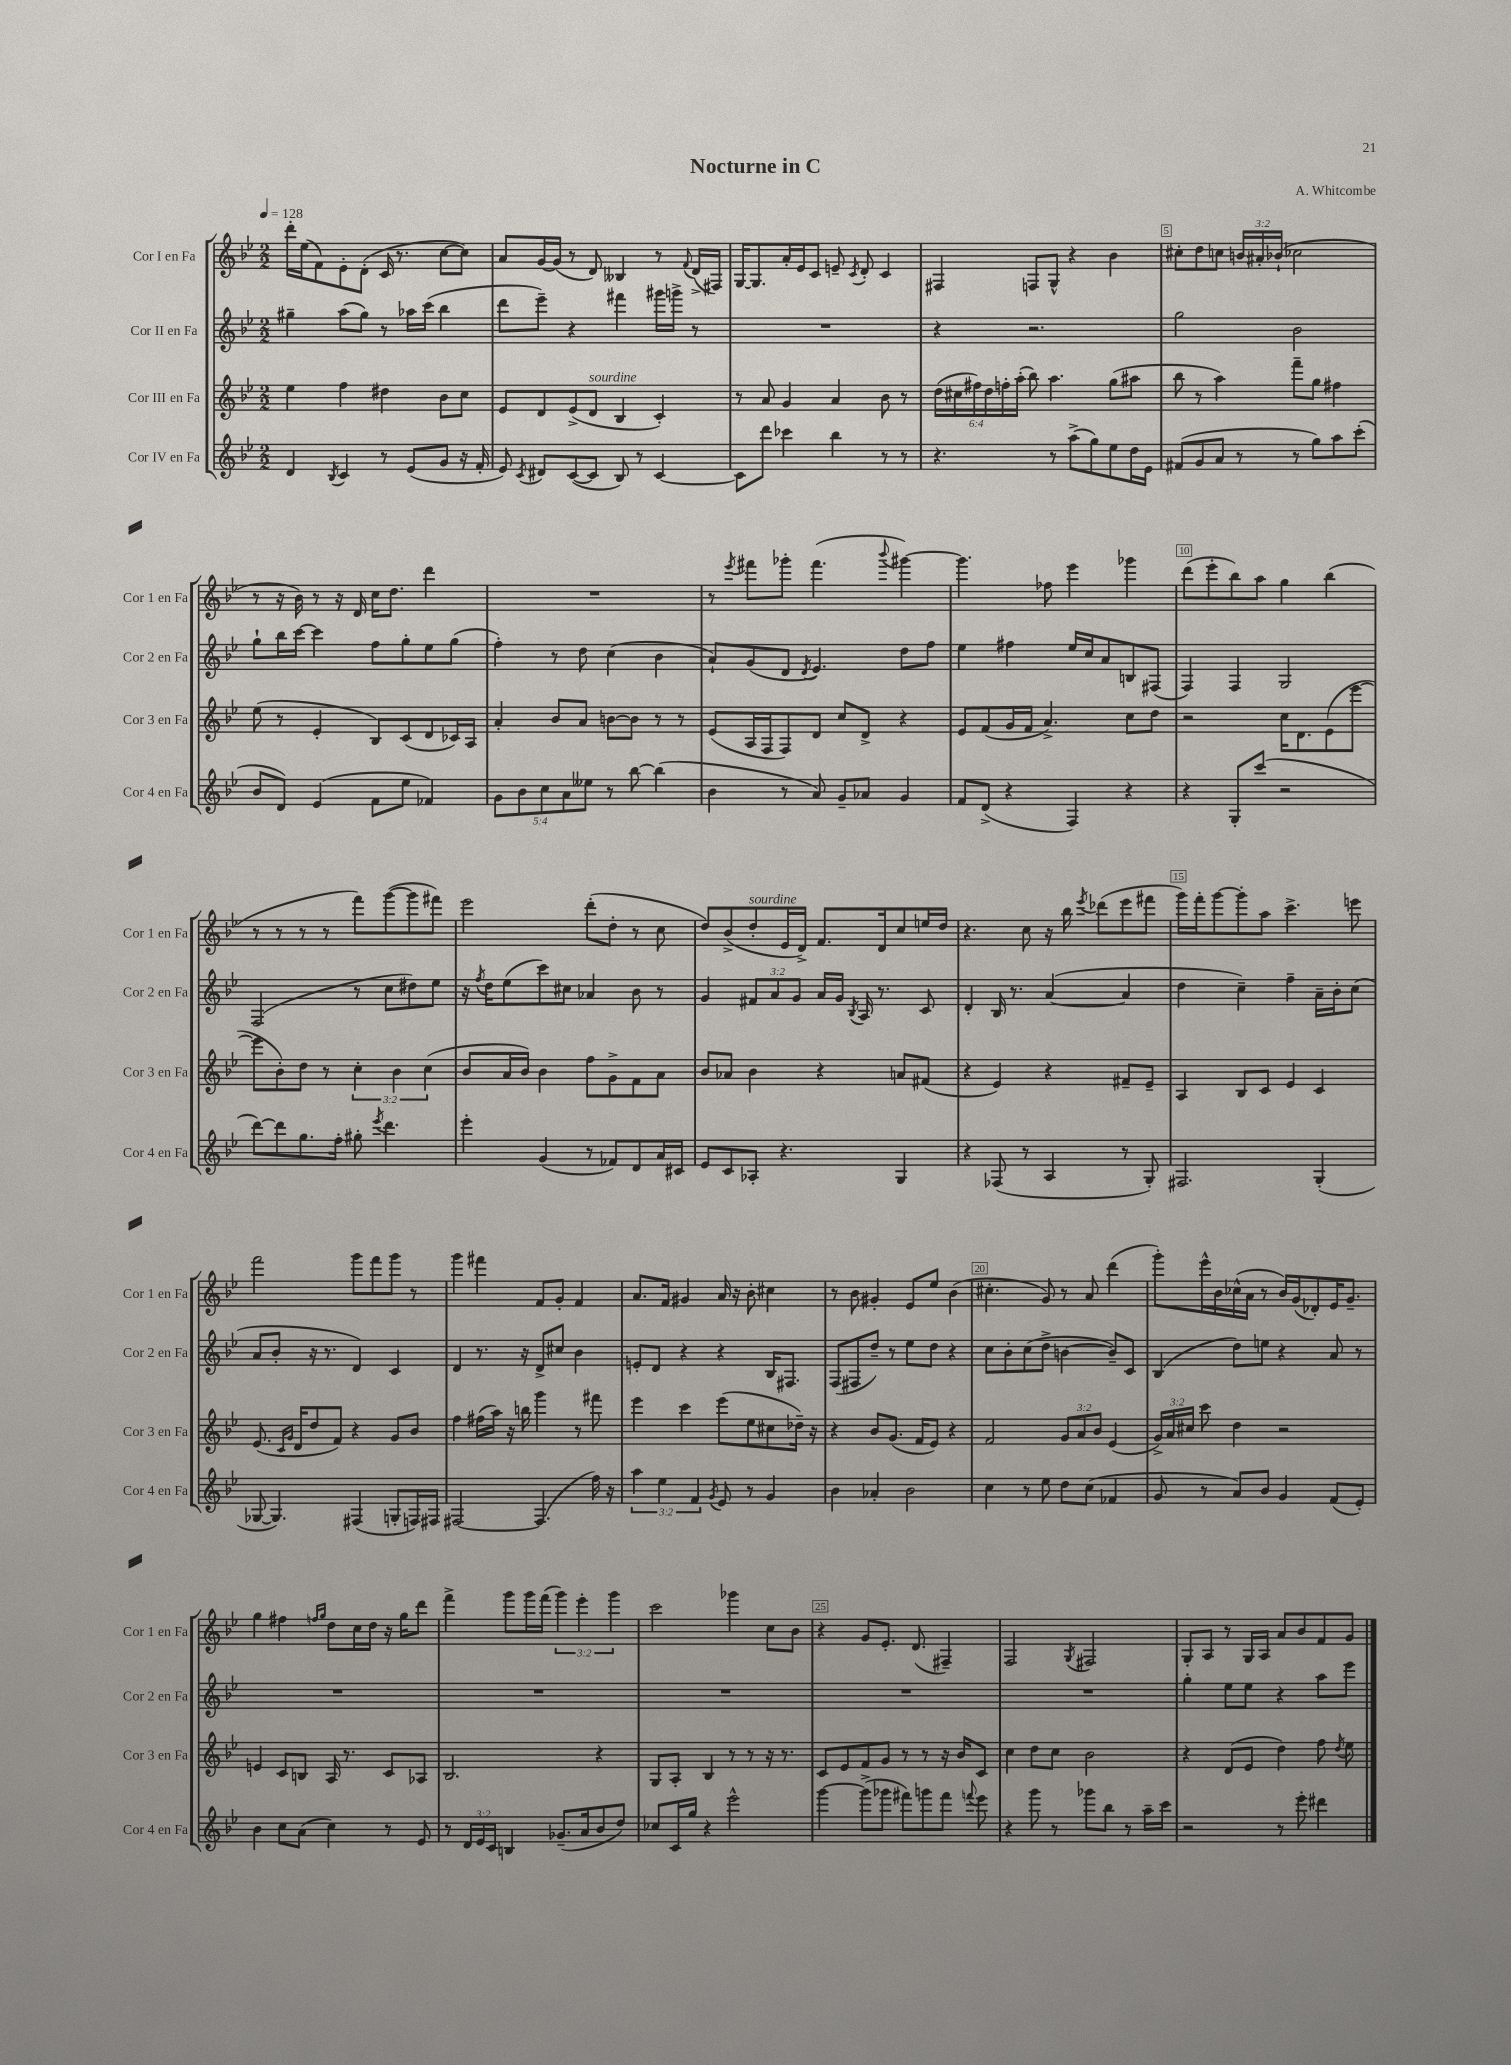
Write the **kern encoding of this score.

**kern	**kern	**kern	**kern
*part4	*part3	*part2	*part1
*staff4	*staff3	*staff2	*staff1
*I"Cor IV en Fa	*I"Cor III en Fa	*I"Cor II en Fa	*I"Cor I en Fa
*I'Cor 4 en Fa	*I'Cor 3 en Fa	*I'Cor 2 en Fa	*I'Cor 1 en Fa
*clefG2	*clefG2	*clefG2	*clefG2
*k[b-e-]	*k[b-e-]	*k[b-e-]	*k[b-e-]
*M2/2	*M2/2	*M2/2	*M2/2
*MM128	*MM128	*MM128	*MM128
=1	=1	=1	=1
4d/	4ee-\	4gg#X~\	16ddd'\LL
.	.	.	(16ee-\J
.	.	.	8f\)
8qB-/	.	.	.
4c/	4ff\	(8aa\L	8e-'\
.	.	8gg#\J)	(8d'\J
8r	4dd#X\	8r	16c/
.	.	.	8.r
(8e-/L	.	16aa-X\LL	.
.	.	(16ccc\JJ	.
8g/J	8b-\L	4bb-\	[8cc\L
16r	8cc\J	.	8cc\J])
16f'/	.	.	.
=2	=2	=2	=2
8e-/)	8e-/L	8ddd\L	8a/L
8qc/	.	.	.
8d#X/L	8d/	8eee-~\J)	[16g/L
.	.	.	(16g/JJ]
([8c/	(8e-^/	4r	8r
!	!LO:TX:a:i:t=sourdine	!	!
8c/J]	8d/J	.	8d/)
8B-/)	4B-/	4fff#X\	4B--X/
8r	.	.	.
[4c/	4c'/)	16ggg#X\LL	8r
.	.	16gggn^\JJ	.
.	.	.	8qqf/
.	.	8r	(16d^/LL
.	.	.	16F#X/JJ)
=3	=3	=3	=3
8c\L]	8r	1r	[16G/KL
.	.	.	8.G/]
8ddd\J	8a/	.	.
4ccc-X\	4g/	.	16a'/L
.	.	.	16e-/J
.	.	.	8c/J
4bb-\	4a/	.	8en~/
.	.	.	8qc/
.	.	.	8d'/
8r	8b-\	.	4c/
8r	8r	.	.
=4	=4	=4	=4
4.r	(24dd\LL	4r	4F#X/
.	24cc#X\	.	.
.	24ff#X\)	.	.
.	24dd\	.	.
.	24ffn'\	.	.
.	(24aa'\JJ	.	.
.	8bb-\)	2.r	8Fn/L
8r	4.aa\	.	8G^^/J
(8aa^\L	.	.	4r
8gg\)	.	.	.
8ee-\	(8gg\L	.	4b-\
16dd\L	8aa#X\J	.	.
16e-\JJ	.	.	.
=5	=5	=5	=5
(8f#X/L	8bb-\	2gg\	8cc#X'\L
8g/	8r	.	8dd\
8a/J	4aa\)	.	8ccn\J
8r	.	.	24bn/LL
.	.	.	24a#X'/
.	.	.	(24b-X`/JJ
8r	8fff~\L	2b-\	2cc-X\
8gg\L)	8gg\J	.	.
8aa\	4ff#X\	.	.
(8ccc'\J	.	.	.
!!LO:LB:g=z
=6	=6	=6	=6
8b-/L	(8ee-\	8gg`\L	8r
8d/J)	8r	16bb-\L	16r
.	.	[16ccc\JJ	16b-\)
(4e-/	4e-'/	4ccc\]	8r
.	.	.	16r
.	.	.	16d/
8f\L	8B-/L)	8ff\L	16cc\KL
.	.	.	8.dd\J
8ee-\J	(8c/	8gg'\	.
4f-X/)	8d/	8ee-\	4ddd\
.	16c-X/L)	(8gg\J	.
.	16A/JJ	.	.
=7	=7	=7	=7
10g\L	4a'/	4ff'\)	1r
10b-\	.	.	.
10cc\	.	.	.
.	8b-/L	8r	.
10a\	.	.	.
.	8a/J	8dd\	.
10ee--X\J	.	.	.
8r	[8bn\L	(4cc\	.
[8bb-\	8b\J]	.	.
(4bb-\]	8r	4b-\	.
.	8r	.	.
=8	=8	=8	=8
4b-\	(8e-/L	8a`/L)	8r
.	.	.	8qeee-/
.	16A/L	(8g/	8fff#X\L
.	16F/J	.	.
8r	8F/)	8d/J	8ggg-X'\J
.	.	8qd/	.
8a/)	8d/J	4.e-/)	(4.fff#\
8g~/L	8cc/L	.	.
8a-X/J	8d^/J	.	.
.	.	.	8qqbbb-/
4g/	4r	8dd\L	[4ggg#X\)
.	.	8ff\J	.
=9	=9	=9	=9
8f/L	8e-/L	4ee-\	4.ggg#\]
(8d^/J	(8f/	.	.
4r	16g/L	4ff#X\	.
.	16f/JJ	.	.
.	4.a^/)	.	8ff-X\
4F/)	.	16ee-/LL	4eee-\
.	.	16cc/J	.
.	.	8a/	.
4r	8cc\L	8Bn/	4ggg-X\
.	8dd\J	(8F#X/J	.
=10	=10	=10	=10
4r	2r	4F/)	(8ddd\L
.	.	.	8eee-'\
8G'/L	.	4F/	8bb-\)
(8ccc/J	.	.	8aa\J
2r	16cc\KL	2G/	4gg\
.	8.d\	.	.
.	(8e-\	.	(4bb-\
.	[8eee-\J	.	.
!!LO:LB:g=z
=11	=11	=11	=11
[8ddd\L)	8eee-\L]	(2F/	8r
8ddd\]	8b-'\)	.	8r
8.gg\	8dd\J	.	8r
.	8r	.	8r
16ff'\Jk	.	.	.
8gg#X'\	6cc'\	8r	8fff\L)
8qeee-/	.	.	.
4.ddd\	.	8cc\L	([8ggg\
.	6b-\	.	.
.	.	8dd#X\)	8ggg\]
.	(6cc\	.	.
.	.	8ee-\J	8fff#X\J)
=12	=12	=12	=12
4eee-'\	8b-/L	16r	2eee-\
.	.	8qff/	.
.	.	16dd\KL	.
.	16a/L	(8ee-\	.
.	16b-/JJ)	.	.
(4g/	4b-\	8ccc\)	.
.	.	8cc#X\J	.
8r	8ff\L	4a-X/	(8ddd'\L
8f-X/L)	8g^\	.	8dd'\J
8d/	8f\	8b-\	8r
16a/L	8a\J	8r	8cc\
16c#X/JJ	.	.	.
=13	=13	=13	=13
8e-/L	8b-/L	4g/	8dd/L)
8c/	8a-X/J	.	(8b-^/
!	!	!	!LO:TX:a:i:t=sourdine
8A-X'/J	4b-\	12f#X/L	8dd'/
.	.	12a/	.
4.r	.	.	16e-/L
.	.	12g/J	.
.	.	.	16d^/JJ)
.	4r	16a/LL	8.f/L
.	.	16g/JJ	.
.	.	8qB-/	.
.	.	16A/	.
.	.	8.r	16d/k
4G/	8an/L	.	8cc/
.	(8f#X/J	8c/	16een/L
.	.	.	16dd/JJ
=14	=14	=14	=14
4r	4r	4d'/	4.r
(8F-X/	4e-/)	16B-/	.
.	.	8.r	.
8r	.	.	8cc\
4A/	4r	([4a/	16r
.	.	.	16bb-\
.	.	.	8qeee-/
.	.	.	(8ddd-X\L
8r	8f#X~/L	4a/]	8eee-\
8G'/)	8e-~/J	.	8fff#X\J
=15	=15	=15	=15
2.F#X/	4A/	4dd\	16ggg\LL)
.	.	.	16fff'\J
.	.	.	[8ggg\
.	8B-/L	4cc~\)	8ggg'\]
.	8c/J	.	8aa\J
.	4e-/	4ff~\	4.ccc^\
(4G'/	4c/	16a~\LL	.
.	.	16b-'\J	.
.	.	(8cc\J	8eeen\
!!LO:LB:g=z
=16	=16	=16	=16
[8G-X/	(8.e-/	8a/L	2fff\
4.G-/])	.	8b-'/J	.
.	16qqc/LL	.	.
.	16qqg/JJ	.	.
.	16d/KL	.	.
.	8dd/	16r	.
.	.	8.r	.
.	8f/J)	.	.
(4F#X/	4r	4d/)	8ggg\L
.	.	.	8fff\
8Gn'/L	8g/L	4c/	8ggg\J
16Fn/L)	8b-/J	.	8r
16F#X/JJ	.	.	.
=17	=17	=17	=17
[2F#X/	4ff\	4d/	4ggg\
.	(16ff#X\LL	8.r	4fff#X\
.	16aa\JJ)	.	.
.	16r	.	.
.	16bbn\	16r	.
(4.F#/]	4ggg\	8d^/L	8f/L
.	.	8cc#X/J	8g'/J
.	8r	4b-\	4f/
16ff\)	8fff#X\	.	.
16r	.	.	.
=18	=18	=18	=18
6aa\	4eee-\	8en'/L	8.a/L
.	.	8d/J	.
6ee-\	.	.	.
.	.	.	16f/Jk
.	4ccc\	4r	4g#X/
6f/	.	.	.
8qg/	.	.	.
8e-/	(8eee-\L	4r	16a/
.	.	.	16r
8r	8ee-\	.	8b-'\
4g/	8cc#X\	16B-/KL	4cc#X\
.	.	8.F#X/J	.
.	16dd-X~\Jk)	.	.
.	16r	.	.
=19	=19	=19	=19
4b-\	4r	(8F/L	8r
.	.	8F#X/	8b-\
4a-X'/	8b-/L	8dd~/J)	4g#X'/
.	(8.g/J	8r	.
2b-\	.	8ee-\L	8e-/L
.	16f/KL	.	.
.	8e-/J)	8dd\J	8ee-/J
.	4r	4r	(4b-\
=20	=20	=20	=20
4cc\	2f/	8cc\L	4.cc#X'\
.	.	8b-'\	.
8r	.	(8cc\	.
8ee-\	.	8dd^\J	8g/)
8dd\L	12g/L	[4bn\	8r
.	12a/	.	.
(8cc\J	.	.	8a/
.	12b-/J	.	.
4f-X/	(4e-/	8b~/L])	(4ddd\
.	.	8c/J	.
=21	=21	=21	=21
8g/	24g^/LL)	(4B-/	8ggg'\L)
.	24a/	.	.
.	24cc#X/JJ	.	.
8r	8ccc\	.	16eee-^^\L
.	.	.	16b-\
8a/L)	4dd\	8dd\L)	(16cc-X^^\
.	.	.	16a\JJ
8b-/J	.	8een\J	8r
4g/	2r	4r	16b-/LL)
.	.	.	(16g/J
.	.	.	8d-X'/)
(8f/L	.	8a/	16e-/K
.	.	.	8.g~/J
8e-'/J)	.	8r	.
!!LO:LB:g=z
=22	=22	=22	=22
4b-\	4en/	1r	4gg\
8cc\L	8c/L	.	4ff#X\
(8a\J	8Bn/J	.	.
.	.	.	16qqffn/LL
.	.	.	16qqgg/JJ
4cc\)	16A/	.	8dd\L
.	8.r	.	.
.	.	.	16cc\L
.	.	.	16dd\JJ
8r	8c/L	.	16r
.	.	.	16gg\KL
8e-/	8A-X/J	.	8ddd\J
=23	=23	=23	=23
8r	2.B-/	1r	4fff^\
24d/LL	.	.	.
24e-/	.	.	.
24c/JJ	.	.	.
4Bn/	.	.	8ggg\L
.	.	.	16ggg\L
.	.	.	(16fff\JJ
(8.g-X~/L	.	.	6ggg\)
.	.	.	6eee-'\
16a/k	.	.	.
8b-/	4r	.	.
.	.	.	6ggg\
8dd/J)	.	.	.
=24	=24	=24	=24
8cc-X/L	8G/L	1r	2ccc\
16c/L	8A'/J	.	.
16gg/JJ	.	.	.
4r	4B-/	.	.
2eee-^^\	8r	.	4ggg-X\
.	8r	.	.
.	16r	.	8cc\L
.	8.r	.	.
.	.	.	8b-\J
=25	=25	=25	=25
[4ggg\	8c/L	1r	4r
.	8e-/	.	.
(8ggg^\L]	8f/	.	8g/L
8ggg-X\J	8g/J	.	8.e-'/J
8fff#X\L)	8r	.	.
.	.	.	(8.d/
8gggn\	8r	.	.
8fff#\J	16r	.	4F#X~/)
.	16b-/KL	.	.
8qqfffn/	.	.	.
8eee-\	8c/J	.	.
=26	=26	=26	=26
4r	4cc\	1r	2F/
8ggg\	8dd\L	.	.
8r	8cc\J	.	.
.	.	.	8qG/
8ggg-X\L	2b-\	.	2F#X/
8bb-\J	.	.	.
8r	.	.	.
16aa~\LL	.	.	.
16ccc\JJ	.	.	.
=27	=27	=27	=27
2r	4r	4gg'\	8G'/L
.	.	.	8A/J
.	(8d/L	8ee-\L	8r
.	8e-/J	8ee-\J	16G/LL
.	.	.	16A/JJ
8r	4dd\)	4r	8a/L
8eee-'\	.	.	8b-/
4ddd#X\	8ff\	8aa\L	8f/
.	8qdd/	.	.
.	8ee-\	8eee-\J	8g/J
==	==	==	==
*-	*-	*-	*-
